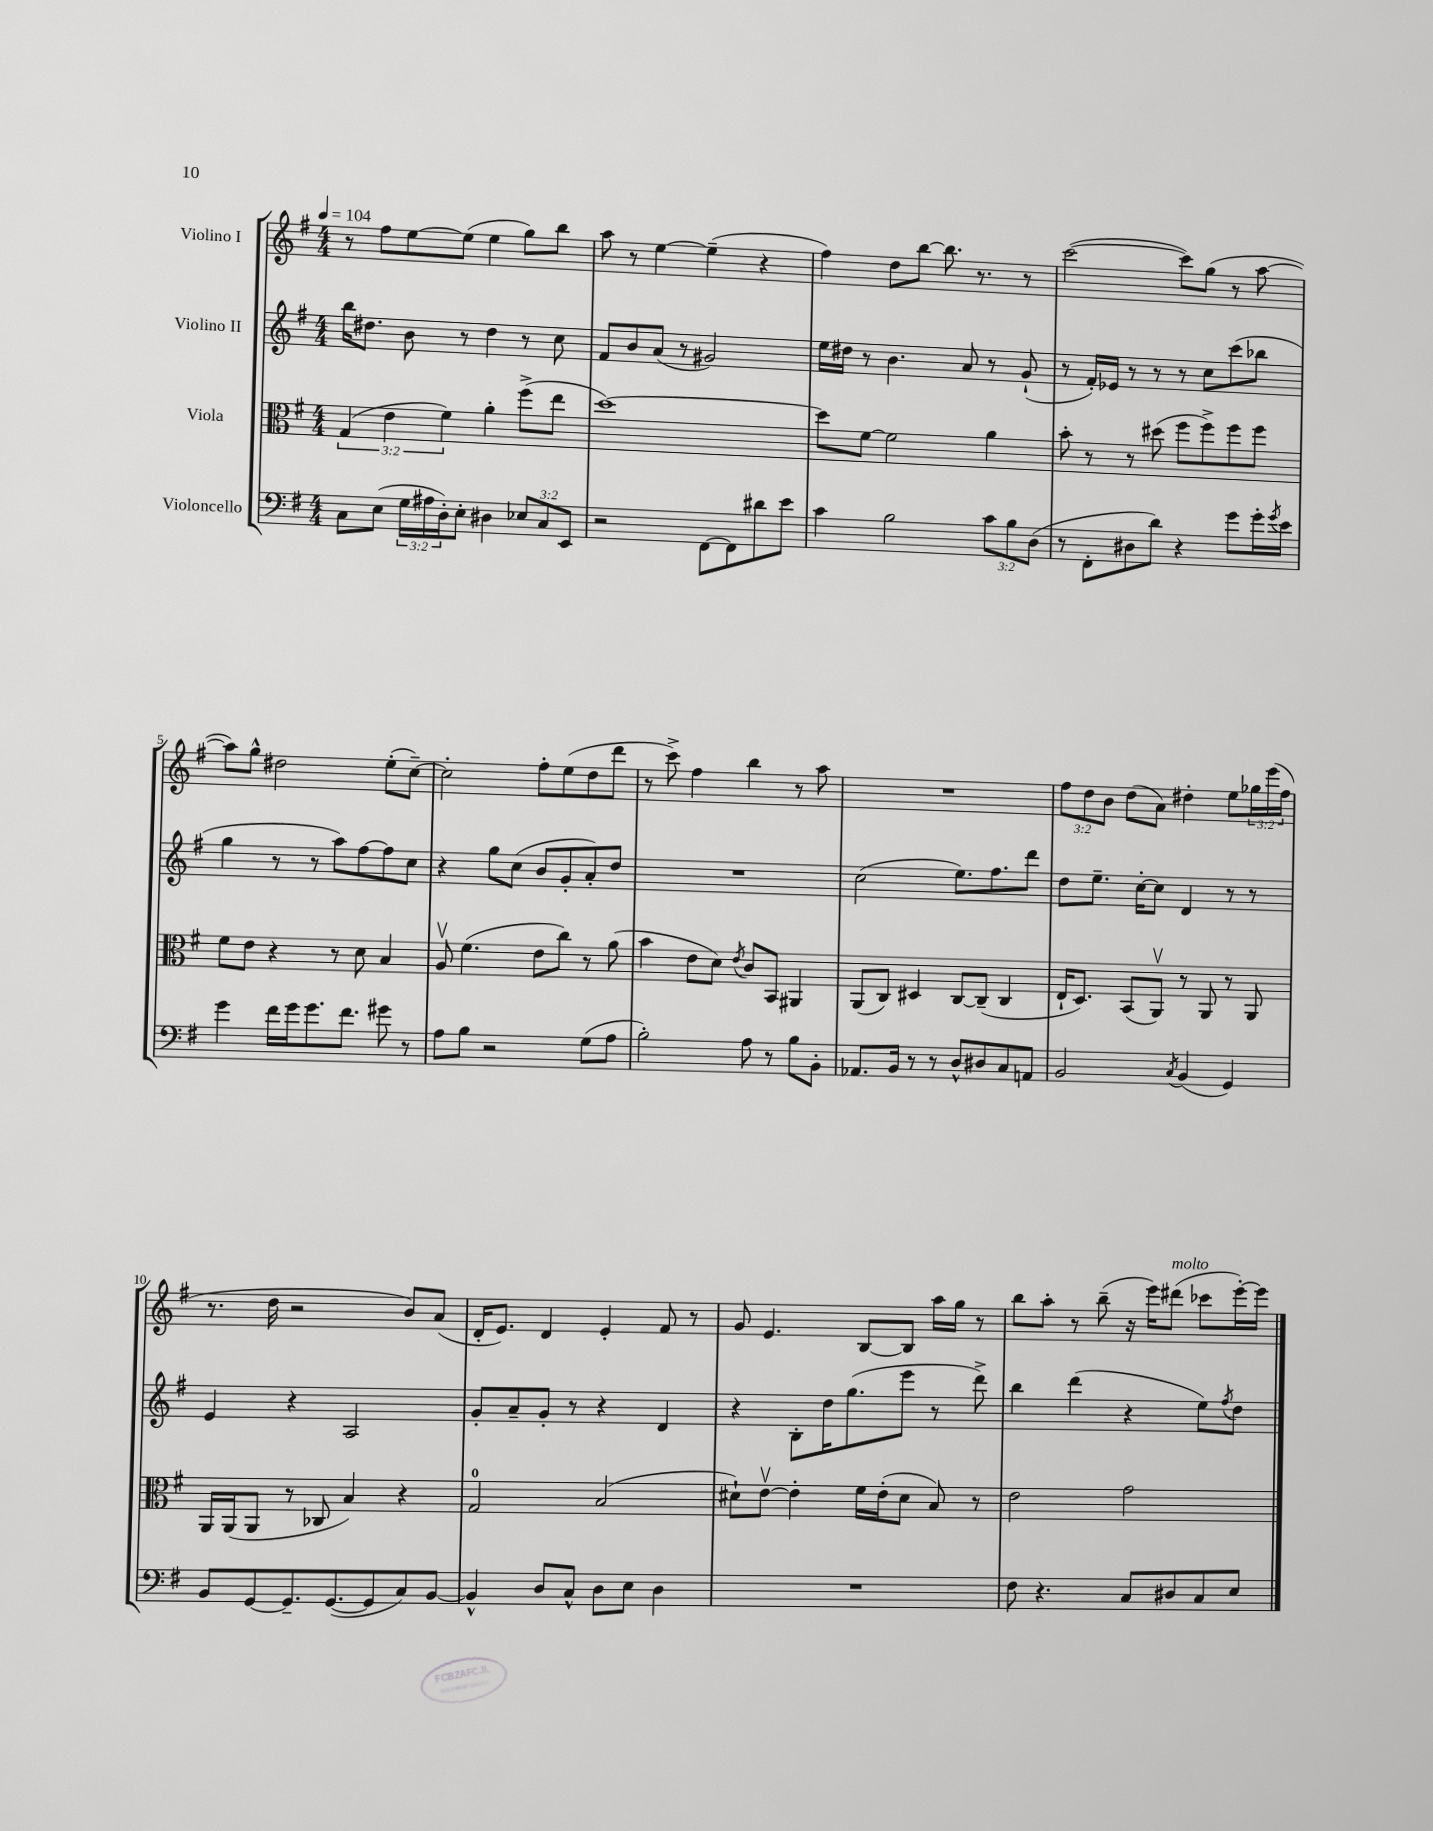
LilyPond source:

<<
\new StaffGroup <<
\new Staff = "s0" \with { instrumentName = "Violino I" } {
    \clef treble \key g \major \numericTimeSignature \time 4/4 \override Staff.TupletNumber.text = #tuplet-number::calc-fraction-text \tempo 4 = 104
    r8 fis''8 e''8~ e''8( e''4 g''8) b''8 |
    a''8 r8 e''4~ e''4--( r4 |
    fis''4) d''8 b''8~ b''8. r8. r8 |
    c'''2~( c'''8) g''8( r8 a''8~ |
    a''8) g''8-^ dis''2 e''8-.( c''8~--) |
    c''2-. fis''8-. e''8( d''8 d'''8 |
    r8 c'''8->) fis''4 b''4 r8 a''8 |
    R1 |
    \tuplet 3/2 { fis''8 d''8 b'8 } d''8( a'8) dis''4-. e''8 \tuplet 3/2 { ges''16 e'''16( fis''16 } |
    r8. d''16 r2 b'8) a'8( |
    d'16-. e'8.) d'4 e'4-. fis'8 r8 |
    g'8 e'4. b8~ b8 a''16 g''16 r8 |
    b''8 a''8-. r8 b''8--( r16 e'''16) dis'''8^\markup { \italic "molto" }( ces'''8 e'''16~-.) e'''16 \bar "|." |
}
\new Staff = "s1" \with { instrumentName = "Violino II" } {
    \clef treble \key g \major \numericTimeSignature \time 4/4
    b''16 dis''8. b'8 r8 dis''4 r8 c''8 |
    fis'8 b'8 a'8( r8 gis'2) |
    e''16 dis''16 r8 b'4. a'8 r8 g'8-!( |
    r8 fis'16-.) ees'16 r8 r8 r8 c''8 c'''8( bes''8 |
    g''4 r8 r8 a''8) fis''8~ fis''8 c''8 |
    r4 g''8 c''8( b'8 g'8-. a'8-.) d''8 |
    R1 |
    c''2( e''8.) fis''8. d'''8 |
    d''8 e''8.-- c''16~-. c''8 d'4 r8 r8 |
    e'4 r4 a2 |
    g'8-. a'8-- g'8-. r8 r4 d'4 |
    r4 b8-. d''16 g''8.( e'''8 r8 d'''8->) |
    b''4 d'''4( r4 e''8) \acciaccatura { fis''8 } d''8 \bar "|." |
}
\new Staff = "s2" \with { instrumentName = "Viola" } {
    \clef alto \key g \major \numericTimeSignature \time 4/4 \override Staff.TupletNumber.text = #tuplet-number::calc-fraction-text
    \tuplet 3/2 { g4( e'4 fis'4) } a'4-. fis''8->( e''8 |
    d''1~) |
    d''8 fis'8~ fis'2 a'4 |
    b'8-. r8 r8 dis''8( fis''8 fis''8->) fis''8 fis''8 |
    fis'8 e'8 r4 r8 d'8 b4 |
    a8\upbow fis'4.( e'8 c''8) r8 a'8( |
    b'4 e'8 d'8) \acciaccatura { e'8 } c'8 b,8 ais,4 |
    a,8( c8) dis4 c8~ c8--( c4 |
    e16-! d8.) b,8( a,8\upbow) r8 a,8 r8 a,8 |
    a,16 a,16( a,8 r8 ces8 b4) r4 |
    g2-0 b2( |
    dis'8-!) e'8~\upbow e'4-. fis'16 e'16-.( dis'8 b8) r8 |
    e'2 g'2 \bar "|." |
}
\new Staff = "s3" \with { instrumentName = "Violoncello" } {
    \clef bass \key g \major \numericTimeSignature \time 4/4 \override Staff.TupletNumber.text = #tuplet-number::calc-fraction-text
    c8 e8( \tuplet 3/2 { g16 ais16 d16-.) } e8-. dis4 \tuplet 3/2 { ees8 c8 e,8 } |
    r2 fis,8~ fis,8 dis'8 e'8 |
    c'4 b2 \tuplet 3/2 { c'8 b8 d8( } |
    r8 fis,8-. dis8 d'8) r4 g'8 g'16-. \acciaccatura { g'8 } e'16 |
    g'4 fis'16 g'16 g'8. fis'8. gis'8 r8 |
    a8 b8 r2 g8( a8 |
    b2-.) a8 r8 b8 b,8-. |
    aes,8. b,16 r8 r8 d8-^ dis8 c8 a,8 |
    b,2 \acciaccatura { c8 } b,4( g,4) |
    b,8 g,8~ g,8.-- g,8.~( g,8 c8) b,8~ |
    b,4-^ d8 c8-^ d8 e8 d4 |
    R1 |
    fis8 r4. c8 dis8 c8 e8 \bar "|." |
}
>>
>>
